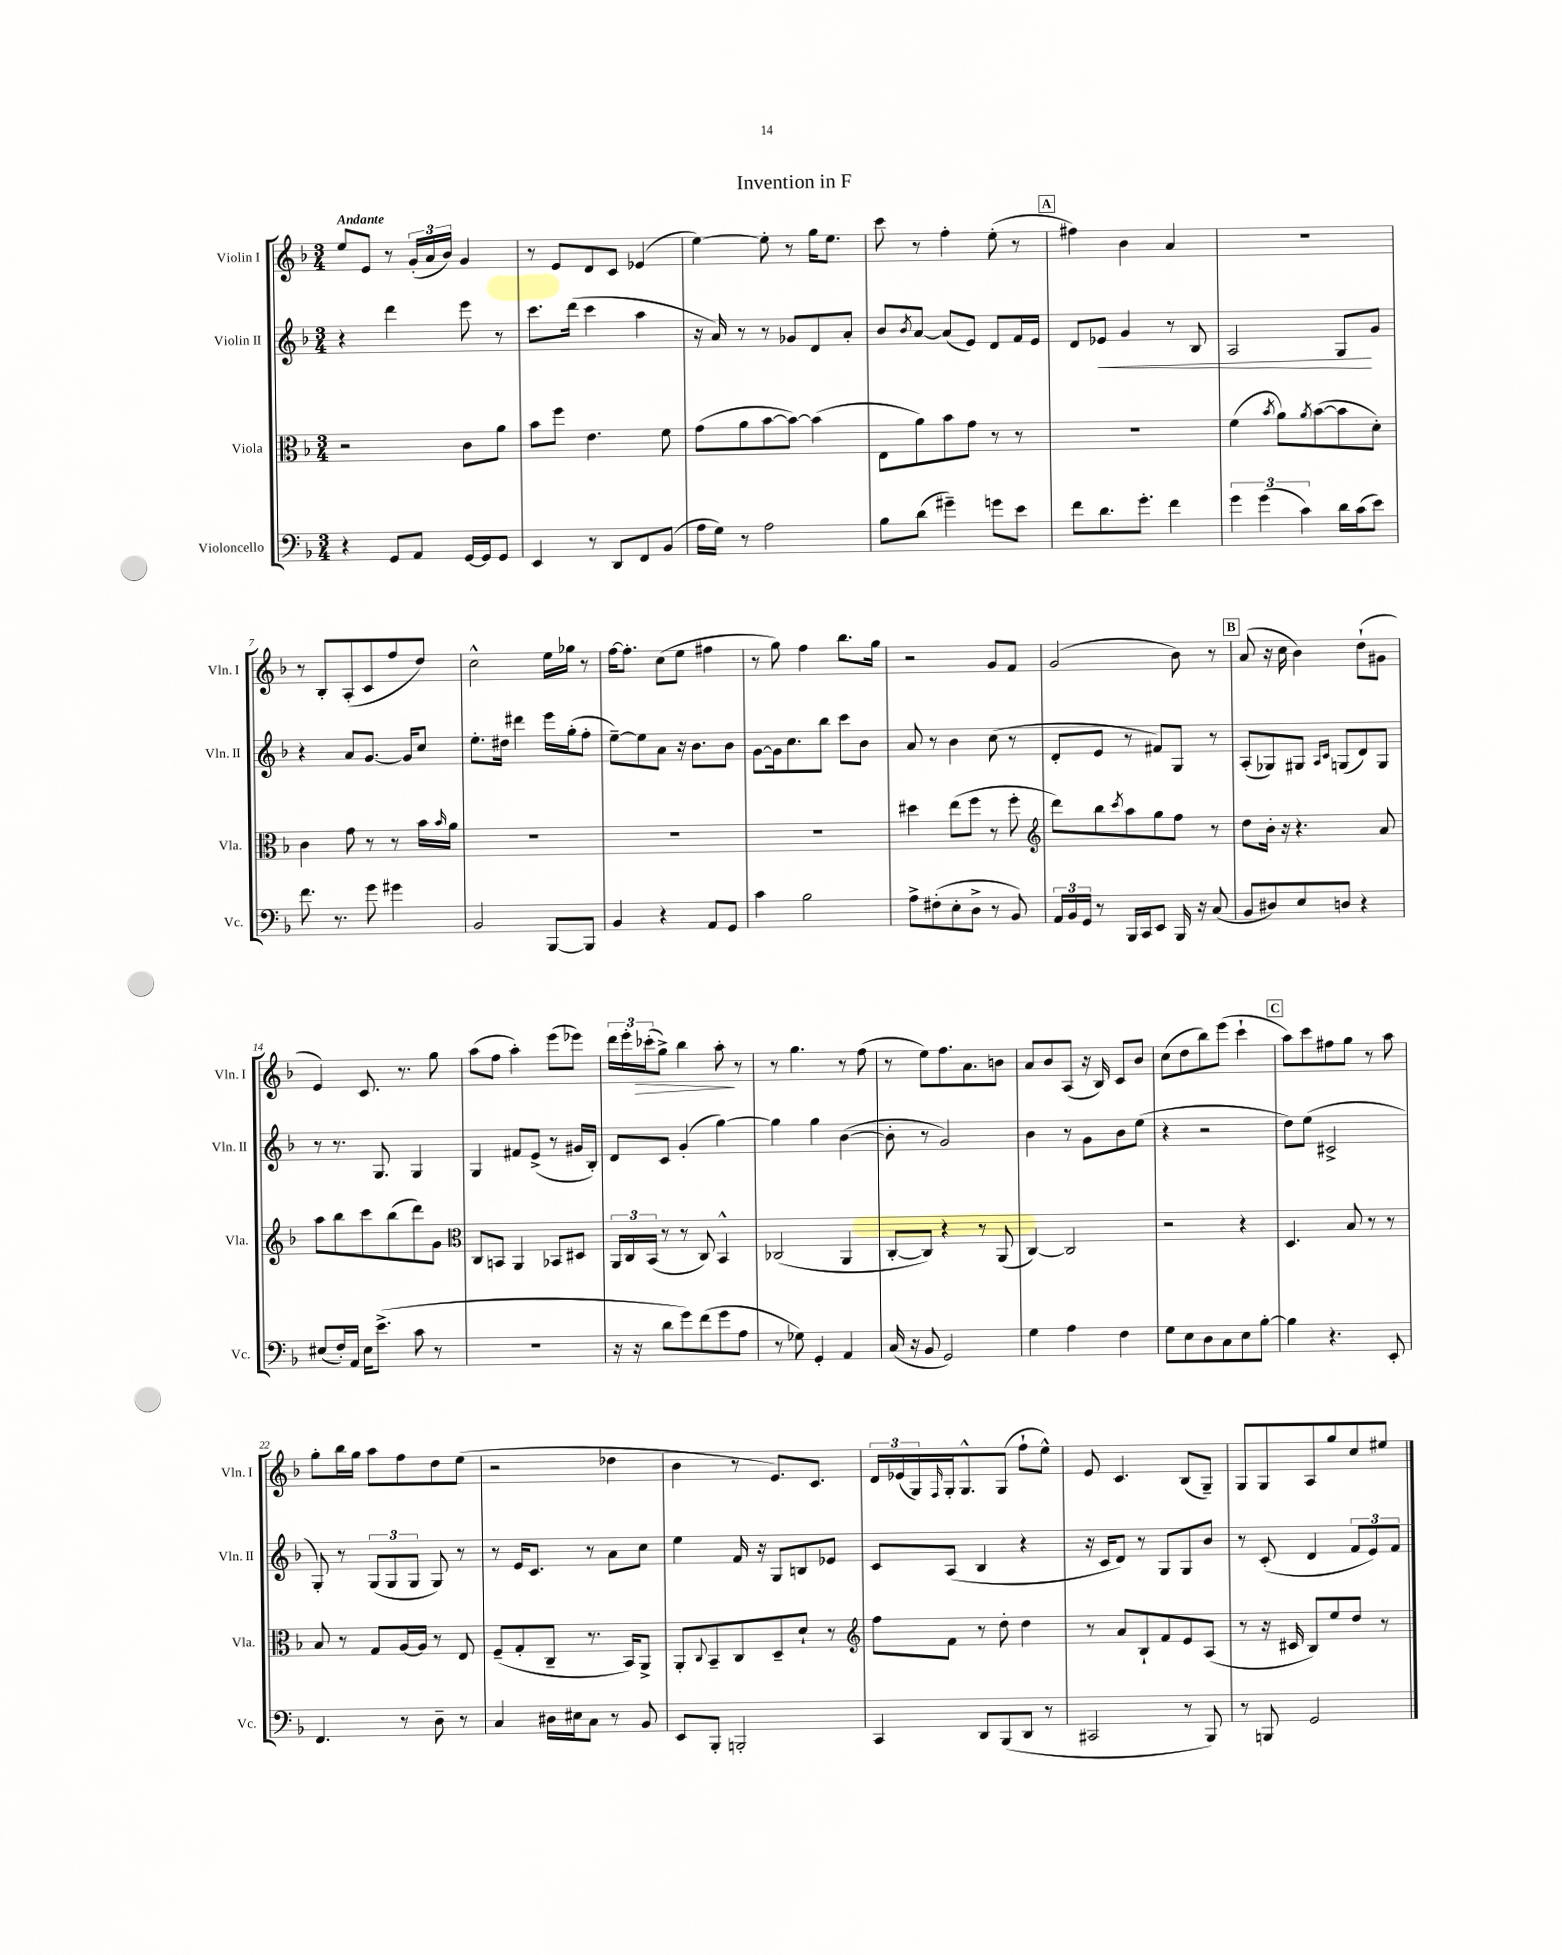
\header { title = "Invention in F" }
<<
\new StaffGroup <<
\new Staff = "s0" \with { instrumentName = "Violin I" shortInstrumentName = "Vln. I" } {
    \clef treble \key f \major \numericTimeSignature \time 3/4 \tempo "Andante"
    e''8 e'8 r8 \tuplet 3/2 { g'16-.( a'16 bes'16) } g'4 |
    r8 e'8 d'8 c'8 ees'4( |
    e''4~) e''8-. r8 g''16 e''8. |
    c'''8 r8 f''4-. e''8-.( r8 |
    \mark \markup { \box "A" } fis''4) bes'4 a'4 |
    R2. |
    r8 bes8-. a8-.( c'8 f''8 d''8) |
    c''2-^ e''16 ges''16 r8 |
    f''16~ f''8.-. c''8( e''8 fis''4 |
    r8 g''8) f''4 bes''8. g''16 |
    r2 g'8 f'8 |
    g'2( bes'8) r8 |
    \mark \markup { \box "B" } a'8( r16 c''16 bes'4) d''8-!( gis'8 |
    e'4) c'8. r8. g''8 |
    a''8( f''8 a''4-.) e'''8( ees'''8) |
    \tuplet 3/2 { d'''16 e'''16-. ces'''16-.\>( } g''8->) bes''4 a''8-.\! r8 |
    r8 g''4. r8 f''8( |
    r8 e''8) f''8. a'8. b'8 |
    a'8 bes'8 a8( r16 bes16) c'8 bes'8 |
    c''8( d''8 bes''8) e'''8( c'''4-! |
    \mark \markup { \box "C" } a''8) c'''8 fis''8 g''8 r8 a''8 |
    g''8-. bes''16 g''16 a''8 f''8 d''8 e''8( |
    r2 des''4 |
    bes'4 r8 e'8.) c'8. |
    \tuplet 3/2 { d'16 ees'16( g16) } \grace { f16 } g16-. g8.-^ g8( f''8-! e''8-^) |
    e'8 c'4. bes8( g8--) |
    g8 g8 a8 g''8 c''8 eis''8 \bar "|." |
}
\new Staff = "s1" \with { instrumentName = "Violin II" shortInstrumentName = "Vln. II" } {
    \clef treble \key f \major \numericTimeSignature \time 3/4
    r4 d'''4 e'''8 r8 |
    c'''8. d'''16( c'''4 a''4 |
    r16 a'16) r8 r8 ges'8 d'8 a'8-. |
    bes'8 \acciaccatura { bes'8 } a'8~ a'8( e'8) d'8 f'16 e'16 |
    \mark \markup { \box "A" } d'8 ees'8\< g'4 r8 bes8 |
    a2 g8\! g'8 |
    r4 a'8 g'8.~ g'16 c''8 |
    e''8.-. dis''16 dis'''4 e'''16 g''16-.( f''8-. |
    e''8~--) e''8 a'8 r16 bes'8. bes'8 |
    g'8~ g'16 c''8. bes''8 c'''8 bes'8 |
    a'8 r8 bes'4 c''8( r8 |
    d'8-. e'8 r8 fis'8) g8 r8 |
    \mark \markup { \box "B" } a8-.( ges8) gis8 \grace { a16 c'16 } g8( d'8) g8 |
    r8 r8. g8. g4 |
    g4 fis'8 e'8->( r8 gis'16 bes16-.) |
    d'8 c'8 g'4-.( g''4~) |
    g''4 g''4 bes'4~( |
    bes'8-. r8 g'2) |
    bes'4 r8 g'8 bes'8 e''8( |
    r4 r2 |
    \mark \markup { \box "C" } d''8) e''8( cis'2-> |
    g8-.) r8 \tuplet 3/2 { g8( g8 g8 } g8) r8 |
    r8 e'16 c'8. r8 a'8 c''8 |
    e''4 f'16 r16 g8 b8 ees'8 |
    c'8 a8( bes4 r4 |
    r16 c'16 d'8) r8 g8 g8 bes'8 |
    r8 c'8-.( d'4 \tuplet 3/2 { f'8 e'8) f'8 } \bar "|." |
}
\new Staff = "s2" \with { instrumentName = "Viola" shortInstrumentName = "Vla." } {
    \clef alto \key f \major \numericTimeSignature \time 3/4
    r2 c'8 a'8 |
    bes'8 f''8 e'4. f'8 |
    g'8( a'8 bes'8~ bes'8~) bes'4( |
    e8 a'8) bes'8 g'8 r8 r8 |
    \mark \markup { \box "A" } R2. |
    f'4( \acciaccatura { bes'8 } a'8) \acciaccatura { a'8 } bes'8~( bes'8 d'8-.) |
    c'4 g'8 r8 r8 bes'16 \grace { bes'16 } a'16 |
    R2. |
    R2. |
    R2. |
    dis''4 e''8( f''8 r8 f''8-. |
    \clef treble d'''8) bes''8 \acciaccatura { c'''8 } a''8 g''8 f''8 r8 |
    \mark \markup { \box "B" } d''8 bes'16-. r16 r4. a'8 |
    a''8 bes''8 c'''8 bes''8( d'''8) g'8 |
    \clef alto c8 b,8 a,4 bes,8 dis8 |
    \tuplet 3/2 { a,16 c16 bes,16( } r8 r8 c8) bes,4-^ |
    ces2( a,4 |
    c8~-. c8) r4 r8 a,8( |
    c4~) c2 |
    r2 r4 |
    \mark \markup { \box "C" } d4. bes8 r8 r8 |
    bes8 r8 g8 a16~ a16 r8 e8 |
    f8--( g8-. c8-- r8. bes,16) a,8-> |
    a,8-. \appoggiatura { c8 } bes,8-- c8 d8-- d'8-! r8 |
    \clef treble f''8 f'8 r8 d''8-. d''4 |
    r8 a'8 bes8-! f'8 e'8 a8( |
    r8 r16 cis'16 bes8) e''8 d''8 r8 \bar "|." |
}
\new Staff = "s3" \with { instrumentName = "Violoncello" shortInstrumentName = "Vc." } {
    \clef bass \key f \major \numericTimeSignature \time 3/4
    r4 g,8 a,8 g,16~ g,16 g,8 |
    e,4 r8 d,8 f,8 bes,8( |
    a16 g16) r8 a2 |
    bes8 d'8( gis'4--) g'8 e'8 |
    \mark \markup { \box "A" } f'8 d'8. g'8.-. f'4 |
    \tuplet 3/2 { g'4 g'4( c'4) } d'16 c'16( e'8) |
    f'8. r8. g'8 gis'4 |
    bes,2 bes,,8~ bes,,8 |
    bes,4 r4 a,8 g,8 |
    c'4 bes2 |
    a8-> fis8-.( e8-. d8-> r8 bes,8) |
    \tuplet 3/2 { a,16 bes,16 g,16 } r8 bes,,16 c,16 e,8 bes,,16 r16 c8( |
    \mark \markup { \box "B" } bes,8 dis8) e8 d8 r4 |
    eis8( f16-.) a,16 eis16 e'8.->( c'8 r8 |
    R2. |
    r16 r16 d'8 g'8) f'8( g'8 a8 |
    r8 ges8) g,4-. a,4 |
    c16( r16 bes,8 g,2) |
    g4 a4 f4 |
    g8 e8 d8 c8 e8 bes8~-. |
    \mark \markup { \box "C" } bes4 r4. e,8-. |
    f,4. r8 d8-- r8 |
    c4 dis16 eis16 c8 r8 bes,8 |
    e,8 bes,,8-. b,,2-. |
    c,4 d,8 bes,,8( d,8 r8 |
    cis,2 r8 bes,,8) |
    r8 b,,8 g,2 \bar "|." |
}
>>
>>
